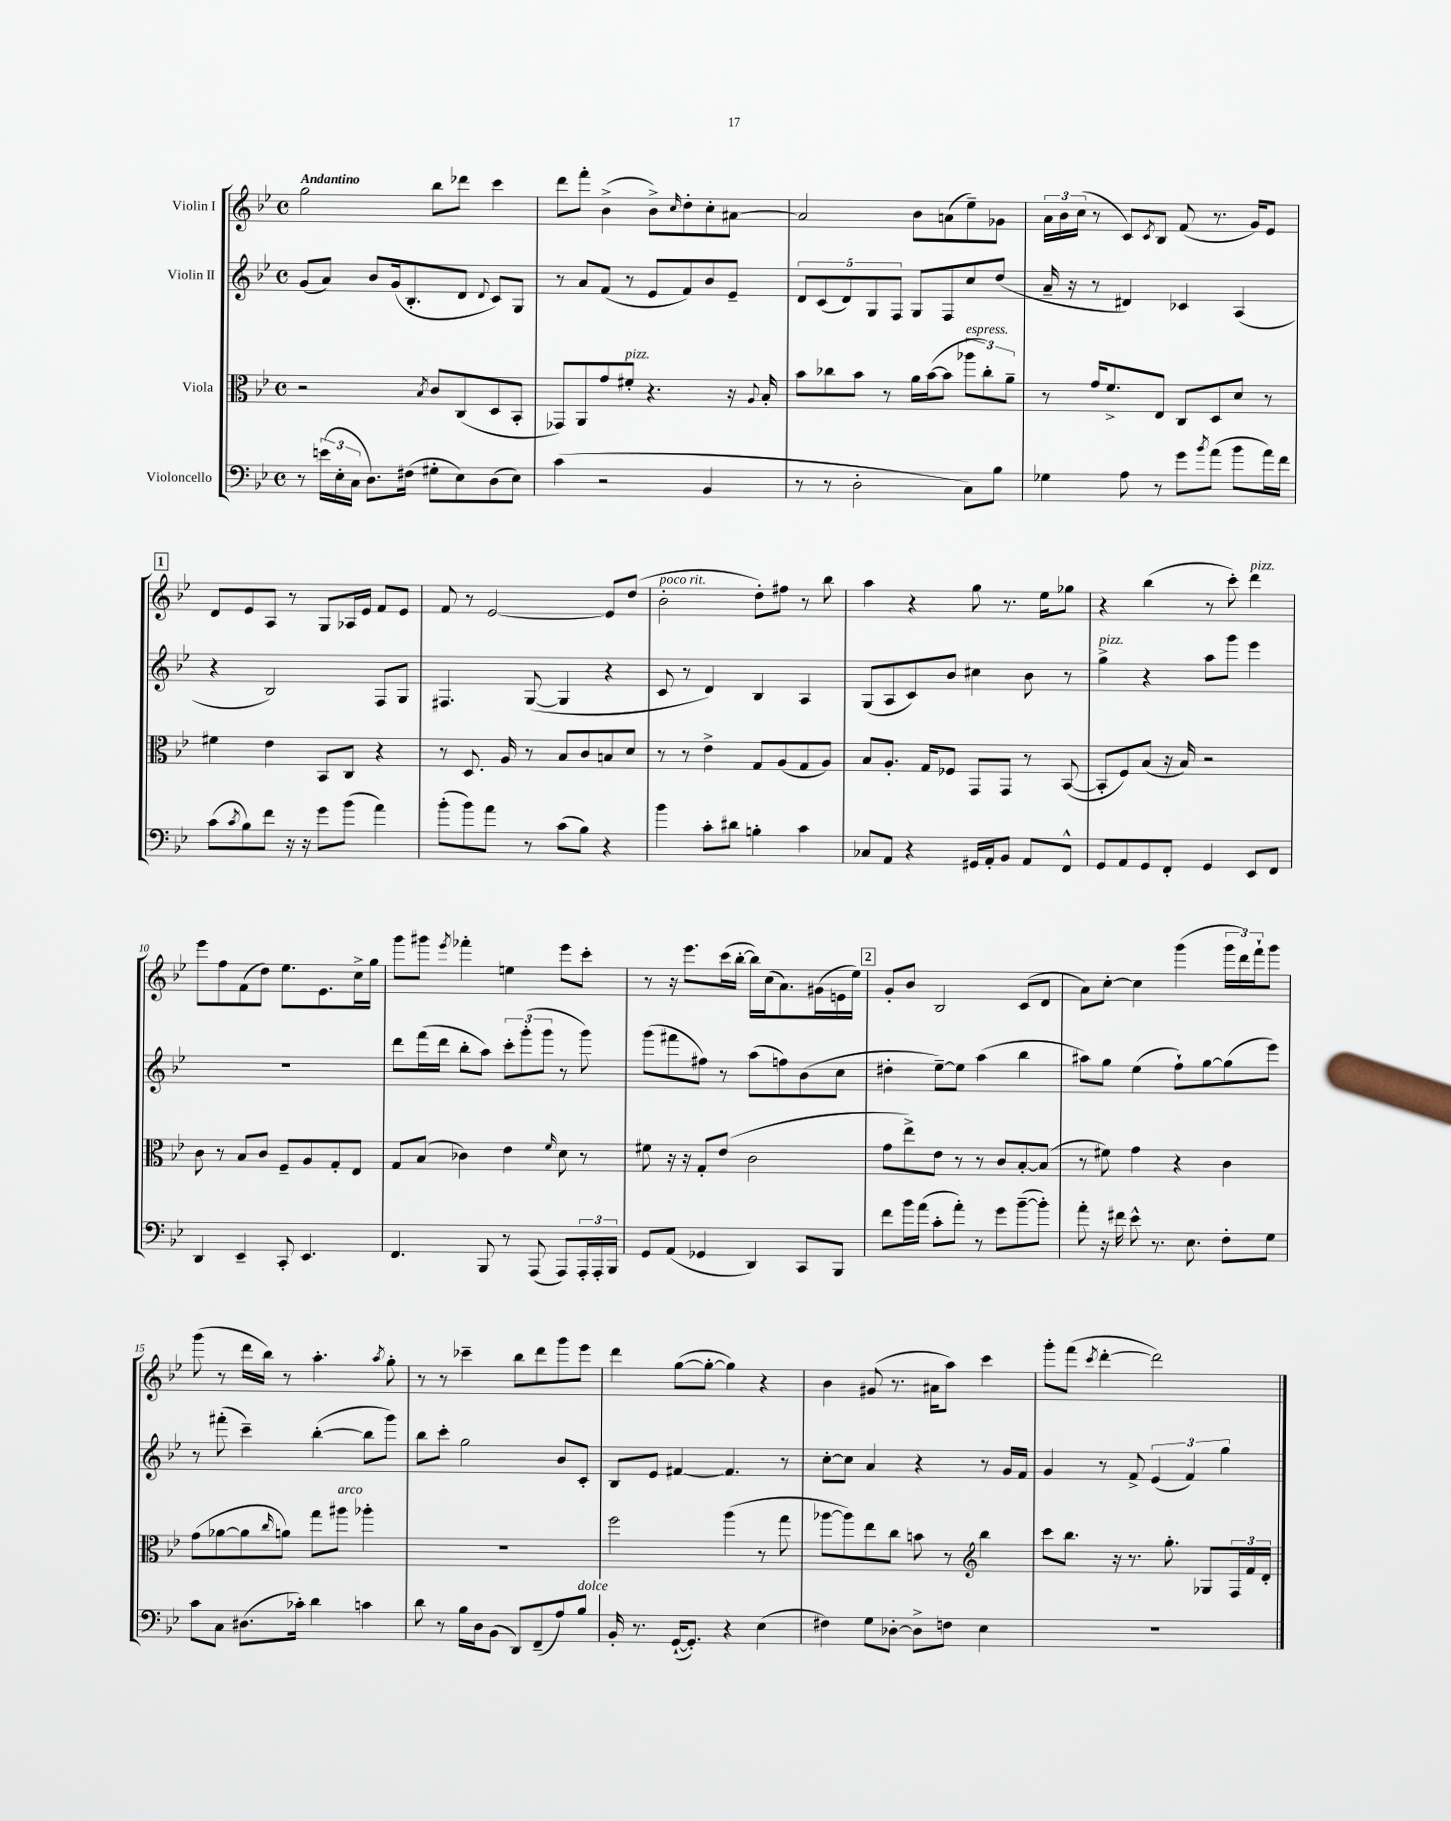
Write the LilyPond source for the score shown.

<<
\new StaffGroup <<
\new Staff = "s0" \with { instrumentName = "Violin I" } {
    \clef treble \key bes \major \defaultTimeSignature \time 4/4 \tempo "Andantino"
    g''2 bes''8 des'''8 c'''4 |
    d'''8 f'''8-. bes'4->( bes'8->) \grace { c''16 } d''8-. c''8-. ais'8~ |
    ais'2 bes'8 a'8( ees''8--) ges'8 |
    \tuplet 3/2 { a'16 bes'16 c''16( } r8 c'8) \acciaccatura { c'8 } bes8 f'8( r8. g'16) ees'8 |
    \mark \markup { \box "1" } d'8 ees'8 a8 r8 g8 aes16 ees'16 f'8 ees'8 |
    f'8 r8 ees'2~ ees'8 d''8( |
    bes'2-.^\markup { \italic "poco rit." } d''8-.) fis''8 r8 bes''8 |
    a''4 r4 g''8 r8. ees''16 ges''8 |
    r4 bes''4( r8 c'''8-.) d'''4^\markup { \italic "pizz." } |
    ees'''8 f''8 f'8( d''8) ees''8. ees'8. c''16-> g''16 |
    g'''8 gis'''8 \acciaccatura { ees'''8 } fes'''4-. e''4 ees'''8 c'''8-. |
    r8 r16 ees'''8. c'''16( bes''16~-. bes''16) c''16( a'8.) gis'16( e'16 ees''16) |
    \mark \markup { \box "2" } g'8-. bes'8 bes2 c'8( d'8 |
    a'8) c''8~-. c''4 g'''4( \tuplet 3/2 { g'''16 d'''16) f'''16-! } g'''8 |
    g'''8( r8 d'''16 bes''16) r8 a''4.-. \acciaccatura { a''8 } g''8-. |
    r8 r8 ces'''4-- bes''8 d'''8 g'''8 ees'''8 |
    d'''4 g''8~( g''8~-. g''4) r4 |
    bes'4 gis'8( r8. ais'16 a''8) c'''4 |
    g'''8-. f'''8( \acciaccatura { c'''8 } d'''4~-. d'''2) \bar "|." |
}
\new Staff = "s1" \with { instrumentName = "Violin II" } {
    \clef treble \key bes \major \defaultTimeSignature \time 4/4
    g'8( a'8) bes'8 g'16( bes8.-. d'8 \appoggiatura { d'8 } c'8) g8 |
    r8 a'8 f'8( r8 ees'8 f'8) bes'8 ees'8-- |
    \tuplet 5/4 { d'8 c'8( d'8) g8 f8 } g8 f8 c''8 d''8( |
    a'16-- r16 r8 dis'4) ces'4 a4( |
    \mark \markup { \box "1" } r4 bes2) f8 g8 |
    fis4. g8~( g4 r4 |
    c'8 r8 d'4) bes4 a4 |
    g8( a8 c'8) bes'8 cis''4 bes'8 r8 |
    g''4->^\markup { \italic "pizz." } r4 a''8 g'''8 ees'''4 |
    R1 |
    d'''8 f'''16( d'''16 bes''8-. a''8) \tuplet 3/2 { c'''8-. g'''8-.( g'''8 } r8 g'''8) |
    g'''8( fis'''8 fis''8) r8 a''8( f''8) bes'8( c''8 |
    \mark \markup { \box "2" } dis''4-. ees''8~--) ees''8 a''4( bes''4 |
    ais''8) g''8 ees''4( f''8-!) g''8~ g''8( ees'''8) |
    r8 fis'''8-.( c'''4--) bes''4~-.( bes''8 g'''8) |
    bes''8 c'''8-. g''2 bes'8 c'8-. |
    bes8 ees'8 fis'4~ fis'4. r8 |
    c''8~-. c''8 a'4 r4 r8 g'16 f'16 |
    g'4 r8 f'8-> \tuplet 3/2 { ees'4( f'4) g''4 } \bar "|." |
}
\new Staff = "s2" \with { instrumentName = "Viola" } {
    \clef alto \key bes \major \defaultTimeSignature \time 4/4
    r2 \acciaccatura { bes8 } c'8 c8( d8 bes,8-. |
    ges,8) a,8 g'8 fis'8-.^\markup { \italic "pizz." } r4. r16 \appoggiatura { a8 } bes16-. |
    bes'8 ces''8 bes'8 r8 a'16 bes'16~( bes'8 \tuplet 3/2 { aes''8^\markup { \italic "espress." } ces''8-.) a'8-- } |
    r8 g'16 f'8.-> ees8 c8 d8 d'8 r8 |
    \mark \markup { \box "1" } fis'4 ees'4 bes,8 c8 r4 |
    r8 d8. a16 r8 bes8 c'8 b8 d'8 |
    r8 r8 ees'4-> g8 a8( g8 a8) |
    bes8 a8.-. g16 fes8 g,8 g,8 r8 bes,8~( |
    bes,8-. f8) bes8( r16 bes16) r2 |
    c'8 r8 bes8 c'8 f8-- a8 g8-. ees8 |
    g8 bes8( ces'4) ees'4 \grace { f'16 } d'8 r8 |
    fis'8 r16 r16 g8-. ees'8( c'2 |
    \mark \markup { \box "2" } g'8 ees''8->) ees'8 r8 r8 c'8 bes8~-. bes8( |
    r8 fis'8) g'4 r4 c'4 |
    g'8( aes'8~ aes'8 \grace { c''16 } a'8) g''8 ais''8^\markup { \italic "arco" } aes''4-. |
    R1 |
    f''2 a''4( r8 g''8 |
    aes''8~ aes''8) ees''8 c''8 b'8 r8 \clef treble bes''4 |
    c'''8 bes''8. r16 r8. g''8.-. ges8 \tuplet 3/2 { f16 f'16 d'16-. } \bar "|." |
}
\new Staff = "s3" \with { instrumentName = "Violoncello" } {
    \clef bass \key bes \major \defaultTimeSignature \time 4/4
    r8 \tuplet 3/2 { e'16( ees16-. c16 } d8.) fis16( gis8-. ees8) d8( ees8) |
    c'4( r2 bes,4 |
    r8 r8 d2-. c8) bes8 |
    ges4 a8 r8 g'8 \acciaccatura { bes'8 } a'8( bes'8 a'16) f'16 |
    \mark \markup { \box "1" } c'8( \acciaccatura { c'8 } bes8) f'8 r16 r16 g'8 bes'8( a'4) |
    bes'8-.( bes'8) a'8 r8 c'8( bes8) r4 |
    bes'4 c'8-. dis'8 b4-. c'4 |
    ces8 a,8 r4 gis,16 a,16-. bes,8 a,8 f,8-^ |
    g,8 a,8 g,8 f,8-. g,4 ees,8 f,8 |
    d,4 ees,4-- c,8-. ees,4. |
    f,4. bes,,8 r8 a,,8( a,,8) \tuplet 3/2 { a,,16-. a,,16-. bes,,16 } |
    g,8 a,8( ges,4 d,4) c,8 bes,,8 |
    \mark \markup { \box "2" } f'8 bes'16 a'16( c'8-. a'8-.) r8 g'8 bes'8~--( bes'8-.) |
    a'8-. r16 fis'16 ees'8-^ r8. ees8. f8-. g8 |
    c'8 c8 dis8.( ces'16-.) d'4 c'4 |
    d'8 r8 bes16 d16 bes,8( d,8) f,8--( a8) bes8^\markup { \italic "dolce" } |
    bes,16-. r8. g,16~-!( g,8.-.) r4 ees4( |
    fis4) g8 des8~-. des8-> f8 ees4 |
    R1 \bar "|." |
}
>>
>>
